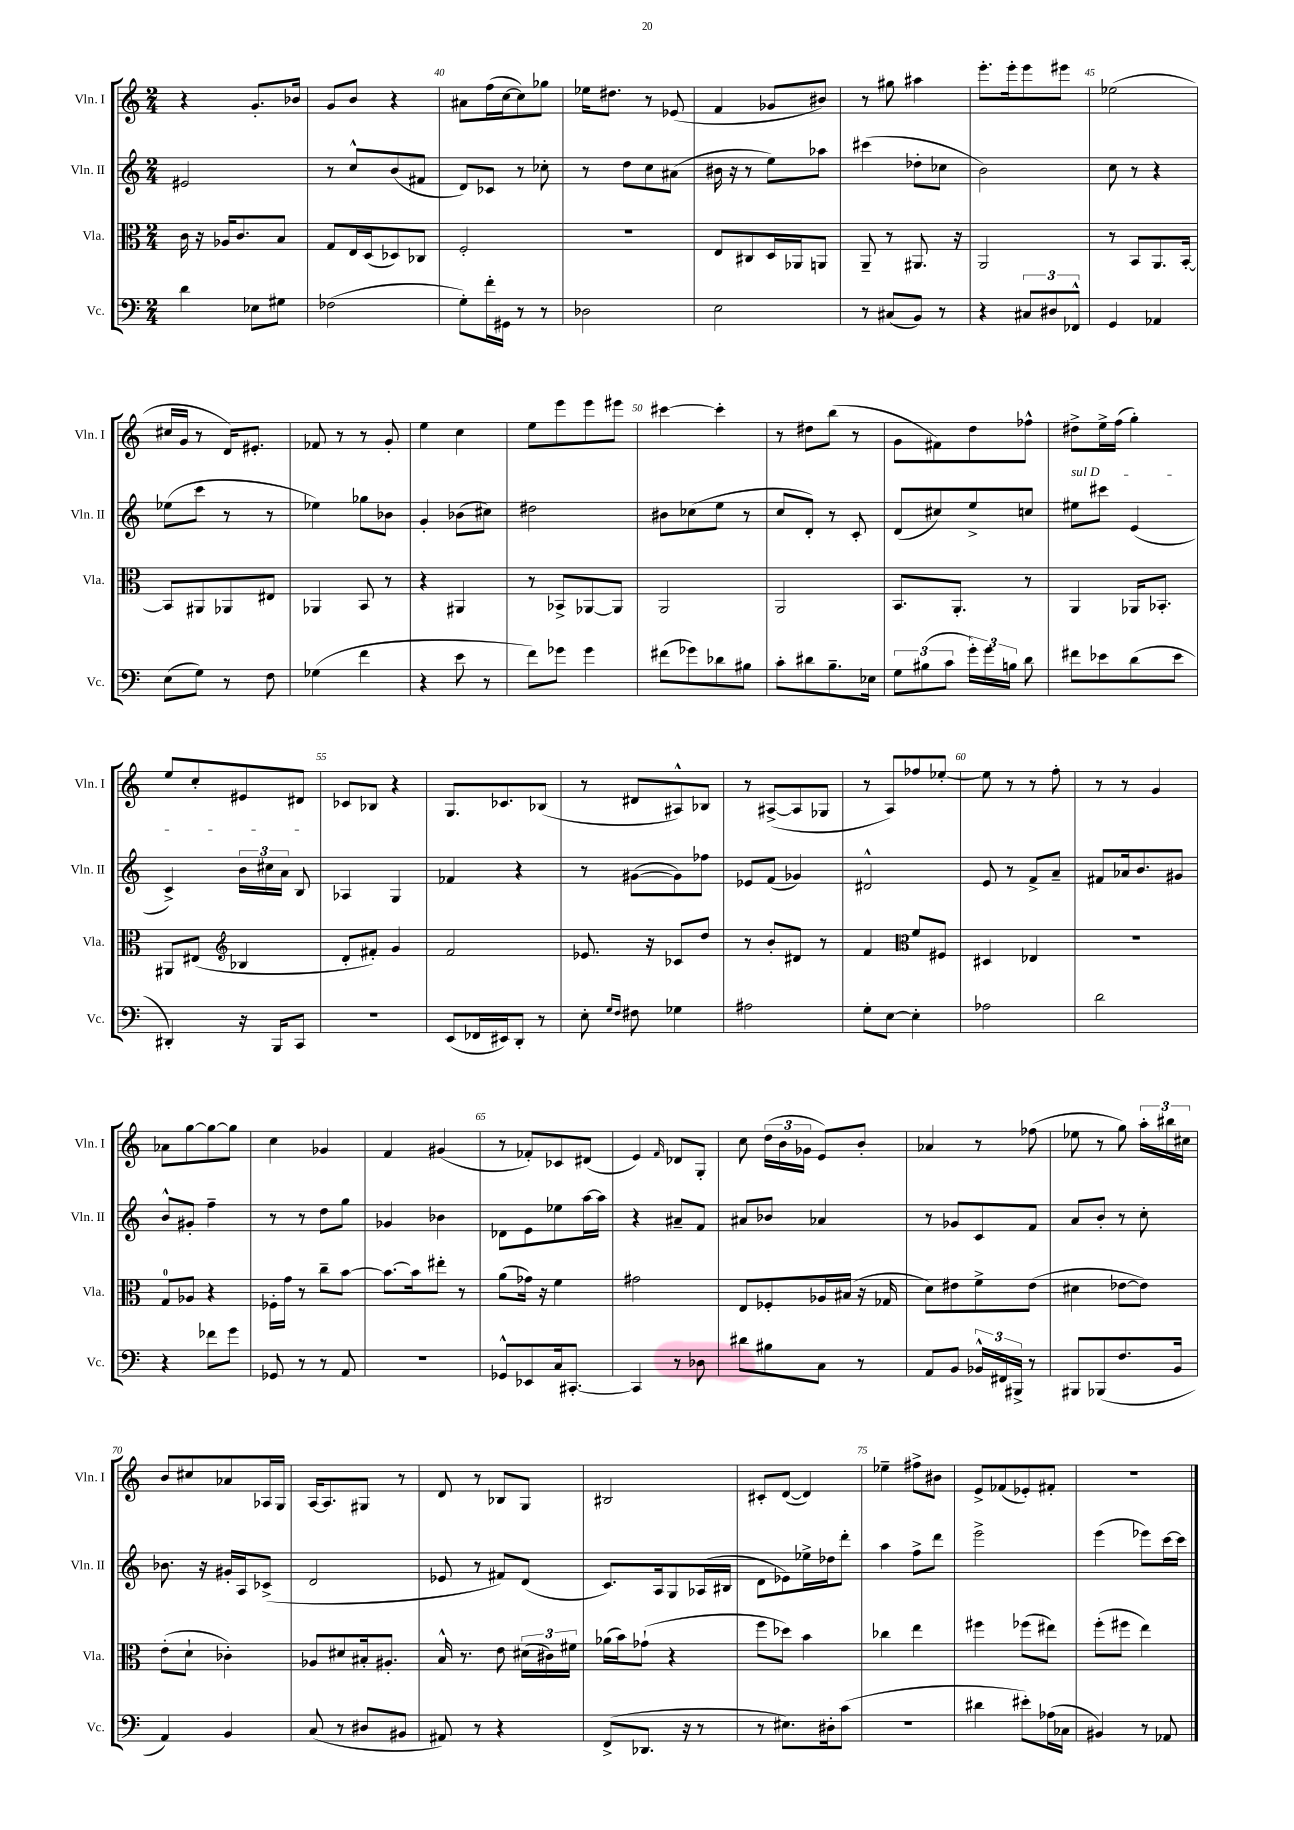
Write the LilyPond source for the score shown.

<<
\new StaffGroup <<
\new Staff = "s0" \with { instrumentName = "Vln. I" shortInstrumentName = "Vln. I" } {
    \clef treble \key c \major \numericTimeSignature \time 2/4
    \autoBeamOff r4 g'8.[-. bes'16] |
    g'8[ b'8] r4 |
    ais'8[ f''16( c''16~ c''8) ges''8] |
    ees''16[ dis''8.] r8 ees'8( |
    f'4 ges'8[ bis'8]) |
    r8 gis''8 ais''4 |
    e'''8.[-. e'''16-. e'''8 eis'''8] |
    ees''2( |
    cis''16[ g'16] r8 d'16[) eis'8.]-. |
    fes'8 r8 r8 g'8-. |
    e''4 c''4 |
    e''8[ e'''8 e'''8 eis'''8] |
    cis'''4~ cis'''4-. |
    r8 dis''8[ b''8]( r8 |
    g'8[ fis'8) d''8 fes''8]-^ |
    dis''8[-> e''16-> f''16]( g''4-.) |
    e''8[ c''8-. eis'8 dis'8] |
    ces'8[ bes8] r4 |
    g8.[ ces'8. bes8]( |
    r8 dis'8[ ais8-^) bes8] |
    r8 ais8[~->( ais8 ges8] |
    r8 a8[) fes''8 ees''8]~-. |
    ees''8 r8 r8 f''8-. |
    r8 r8 g'4 |
    aes'8[ g''8~ g''8~ g''8] |
    c''4 ges'4 |
    f'4 gis'4( |
    r8 fes'8[-.) ces'8 dis'8]( |
    e'4) \grace { f'16 } des'8[ g8]-. |
    c''8 \tuplet 3/2 { d''16[( b'16 ges'16] } e'8[) b'8]-. |
    aes'4 r8 fes''8( |
    ees''8 r8 g''8) \tuplet 3/2 { a''16[-. bis''16 cis''16] } |
    b'8[ cis''8 aes'8 aes16 g16] |
    a16[~ a8. gis8] r8 |
    d'8 r8 bes8[ g8] |
    bis2 |
    cis'8[-. d'8]~( d'4) |
    ees''4-- fis''8[-> bis'8] |
    e'8[-> fes'8( ees'8-.) fis'8]-. |
    r2 \bar "|." |
}
\new Staff = "s1" \with { instrumentName = "Vln. II" shortInstrumentName = "Vln. II" } {
    \clef treble \key c \major \numericTimeSignature \time 2/4
    \autoBeamOff eis'2 |
    r8 c''8[-^ b'8( fis'8] |
    d'8[) ces'8] r8 ces''8-. |
    r8 d''8[ c''8 ais'8]( |
    bis'16 r16 r8 e''8[) aes''8] |
    cis'''4( des''8[-. ces''8] |
    b'2) |
    c''8 r8 r4 |
    ees''8[( c'''8] r8 r8 |
    ees''4) ges''8[ bes'8] |
    g'4-. bes'8[( cis''8]) |
    dis''2 |
    bis'8[ ces''8( e''8] r8 |
    c''8[ d'8]-.) r8 c'8-. |
    d'8[( cis''8) e''8-> c''8] |
    \once \override TextSpanner.bound-details.left.text = \markup { \italic "sul D" } eis''8[\startTextSpan cis'''8] e'4( |
    c'4->) \tuplet 3/2 { b'16[ cis''16 a'16] } b8\stopTextSpan |
    aes4 g4 |
    fes'4 r4 |
    r8 gis'8[~( gis'8) fes''8] |
    ees'8[ f'8]( ges'4) |
    dis'2-^ |
    e'8 r8 f'8[-> a'8]-- |
    fis'8[ aes'16 b'8. gis'8] |
    b'8[-^ gis'8]-. f''4-- |
    r8 r8 d''8[ g''8] |
    ges'4 bes'4 |
    des'8[ e'8 ees''8 a''16~ a''16] |
    r4 ais'8[-- f'8] |
    ais'8[ bes'8] aes'4 |
    r8 ges'8[ c'8 f'8] |
    a'8[ b'8]-. r8 c''8-. |
    bes'8. r16 gis'16[-. a16 ces'8]->( |
    d'2 |
    ees'8 r8 fis'8[) d'8]( |
    c'8.[) a16 g8 aes16( bis16] |
    d'8[ ees'8) ees''16-> des''16 d'''8]-. |
    a''4 f''8[-> d'''8] |
    e'''2-> |
    e'''4( ees'''8[) c'''16~ c'''16] \bar "|." |
}
\new Staff = "s2" \with { instrumentName = "Vla." shortInstrumentName = "Vla." } {
    \clef alto \key c \major \numericTimeSignature \time 2/4
    \autoBeamOff c'16 r16 aes16[ c'8. b8] |
    g8[ e16 d16( des8) ces8] |
    f2-. |
    r2 |
    e8[ cis8 d16 aes,16 a,8] |
    a,8-- r8 ais,8. r16 |
    a,2 |
    r8 b,8[ a,8. b,16]~-. |
    b,8[ ais,8 aes,8 eis8] |
    aes,4 b,8 r8 |
    r4 ais,4 |
    r8 bes,8[-> aes,8~ aes,8] |
    a,2 |
    a,2 |
    b,8.[ a,8.]-. r8 |
    a,4 aes,16[ bes,8.]-. |
    ais,8[ eis8]( \clef treble bes4 |
    d'8[-. fis'8]-.) g'4 |
    f'2 |
    ees'8. r16 ces'8[ d''8] |
    r8 b'8[-. dis'8] r8 |
    f'4 \clef alto f'8[ fis8] |
    dis4 ees4 |
    R2 |
    g8[-0 aes8] r4 |
    fes16[-. g'16] r8 c''8[-- b'8]~ |
    b'8.[~ b'16 eis''8]-. r8 |
    a'8[( ges'16]) r16 f'4 |
    gis'2 |
    e8[ fes8-. aes16 bis16]( r16 ges16 |
    d'8[) eis'8 f'8-> eis'8]( |
    dis'4 ees'8[~ ees'8]) |
    e'8[-.( d'8]-! ces'4-.) |
    aes8[ dis'8 bis16-. ais8.]-. |
    b16-^ r8. e'8 \tuplet 3/2 { dis'16[( cis'16) fis'16] } |
    aes'16[( b'16) ges'8]-!( r4 |
    f''8[ des''8]) b'4 |
    ces''4 e''4 |
    fis''4 fes''8[( eis''8]) |
    f''8[-.( fis''8] e''4) \bar "|." |
}
\new Staff = "s3" \with { instrumentName = "Vc." shortInstrumentName = "Vc." } {
    \clef bass \key c \major \numericTimeSignature \time 2/4
    \autoBeamOff d'4 ees8[ gis8] |
    fes2( |
    g8[-.) f'16-. gis,16] r8 r8 |
    des2 |
    e2 |
    r8 cis8[( b,8]) r8 |
    r4 \tuplet 3/2 { cis8[ dis8 fes,8]-^ } |
    g,4 aes,4 |
    e8[( g8]) r8 f8 |
    ges4( f'4 |
    r4 e'8 r8 |
    f'8[) ges'8] ges'4 |
    fis'8[( ges'8) des'8 bis8] |
    c'8[-. dis'8 b8.-- ees16] |
    \tuplet 3/2 { g8[ bis8( c'8] } \tuplet 3/2 { g'16[-.) g'16 b16] } d'8 |
    fis'8[ ees'8 d'8( ees'8] |
    dis,4-.) r16 b,,16[ c,8] |
    r2 |
    e,8[( fes,16 eis,16) d,8]-. r8 |
    e8-. \grace { g16[ f16] } fis8 ges4 |
    ais2 |
    g8[-. e8]~ e4-. |
    aes2 |
    d'2 |
    r4 fes'8[ g'8] |
    ges,8 r8 r8 a,8 |
    R2 |
    ges,8[-^ ees,8 c16 cis,8.]~-. |
    cis,4 r8 des8 |
    dis'8[ bis8 c8] r8 |
    a,8[ b,8] \tuplet 3/2 { bes,16[-^ fis,16 bis,,16]-> } r8 |
    bis,,8[ bes,,8( f8. b,16] |
    a,4) b,4 |
    c8( r8 dis8[ bis,8] |
    ais,8) r8 r4 |
    f,8[->( des,8.] r16 r8 |
    r8 eis8.[) dis16-. c'8]( |
    R2 |
    dis'4 eis'8[-.) aes16( ces16] |
    bis,4) r8 aes,8 \bar "|." |
}
>>
>>
\layout { \context { \Score currentBarNumber = #38 \override BarNumber.break-visibility = ##(#f #t #t) barNumberVisibility = #(every-nth-bar-number-visible 5) } }
